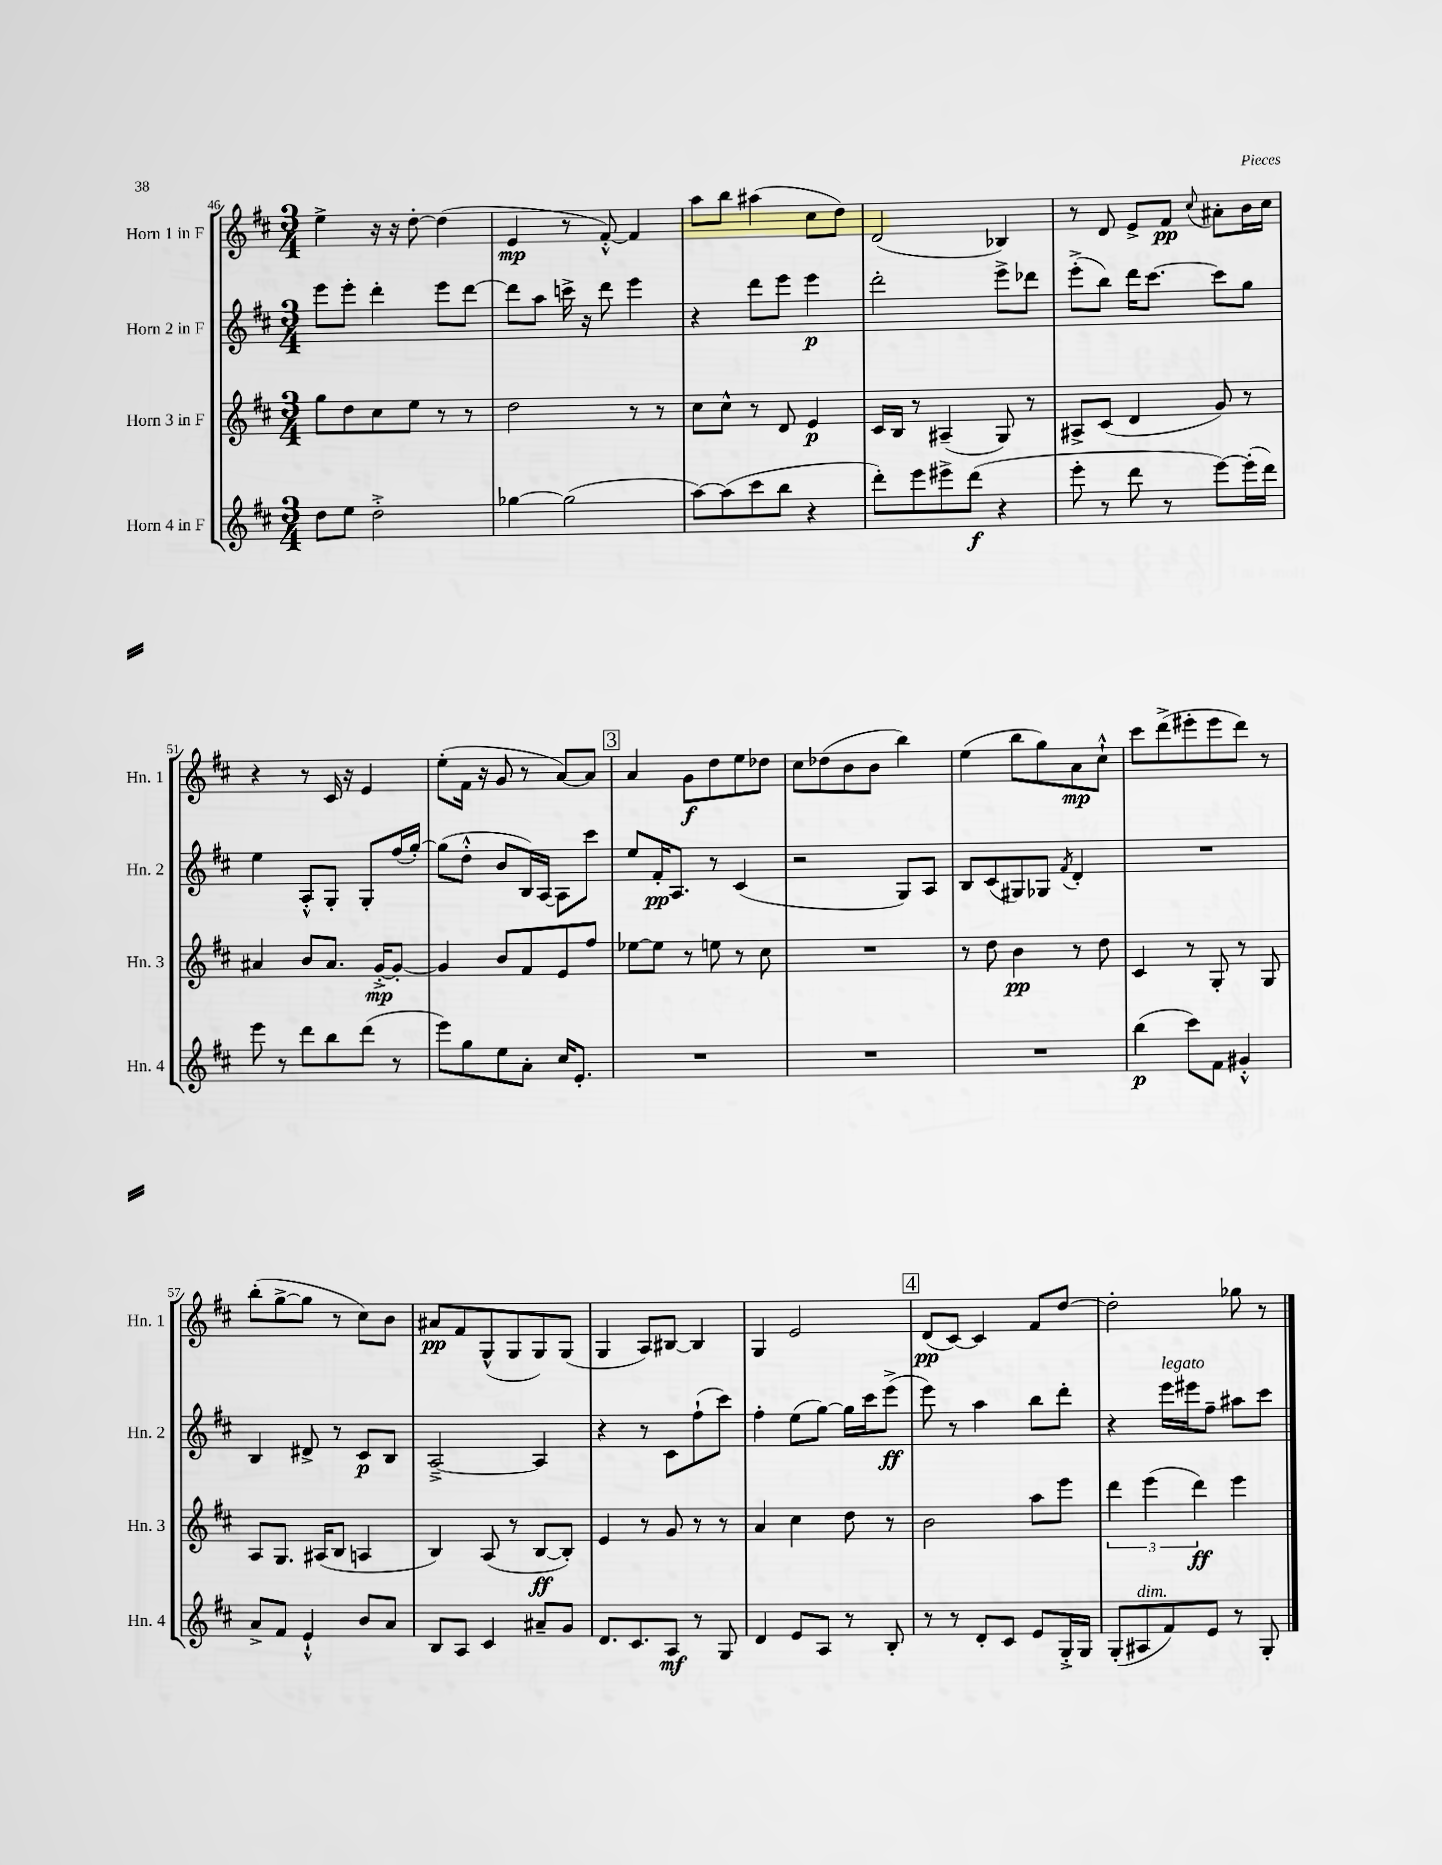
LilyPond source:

<<
\new StaffGroup <<
\new Staff = "s0" \with { instrumentName = "Horn 1 in F" shortInstrumentName = "Hn. 1" } {
    \clef treble \key d \major \numericTimeSignature \time 3/4
    e''4-> r16 r16 d''8~-. d''4( |
    e'4\mp r8 fis'8~-.-^) fis'4 |
    a''8 b''8 ais''4( cis''8 d''8) |
    d'2( bes4) |
    r8 d'8 e'8-> fis'8\pp \appoggiatura { cis''8 } ais'8-. b'16 cis''16 |
    r4 r8 cis'16 r16 e'4 |
    e''8-.( fis'16 r16 g'8 r8 a'8~) a'8 |
    \mark \markup { \box "3" } a'4 g'8\f d''8 e''8 des''8 |
    cis''8 des''8( b'8 b'8 b''4) |
    e''4( b''8 g''8) a'8\mp cis''8-!-^ |
    cis'''8 d'''8->( eis'''8-. eis'''8 d'''8) r8 |
    b''8-.( g''8~-> g''8 r8 cis''8) b'8 |
    ais'8\pp fis'8 g8-^( g8 g8) g8( |
    g4 a8) bis8~ bis4 |
    g4 e'2 |
    \mark \markup { \box "4" } d'8\pp( cis'8~) cis'4 fis'8 d''8~ |
    d''2-. ges''8 r8 \bar "|." |
}
\new Staff = "s1" \with { instrumentName = "Horn 2 in F" shortInstrumentName = "Hn. 2" } {
    \clef treble \key d \major \numericTimeSignature \time 3/4
    e'''8 e'''8-. d'''4-. e'''8 d'''8~ |
    d'''8 a''8 c'''16-> r16 d'''8 e'''4 |
    r4 d'''8 e'''8 e'''4\p |
    d'''2-. e'''8-> des'''8 |
    e'''8-.->( b''8) d'''16 cis'''8.~ cis'''8 g''8 |
    e''4 a8-.-^ g8-. g8-. fis''16( g''16~-.) |
    g''8( d''8-.-^ b'8 b16) a16~ a8 cis'''8 |
    \mark \markup { \box "3" } e''8 fis'16-.\pp a8. r8 cis'4( |
    r2 g8) a8 |
    b8 cis'8( gis8) ges8 \acciaccatura { fis'8 } d'4-. |
    R2. |
    b4 dis'8-> r8 cis'8\p b8 |
    a2~---> a4 |
    r4 r8 cis'8 fis''8-!( cis'''8) |
    fis''4-. e''8( g''8~) g''16 cis'''16 e'''8->\ff( |
    \mark \markup { \box "4" } e'''8) r8 a''4 b''8 d'''8-. |
    r4 e'''16^\markup { \italic "legato" } eis'''16 fis''8-- ais''8 cis'''8 \bar "|." |
}
\new Staff = "s2" \with { instrumentName = "Horn 3 in F" shortInstrumentName = "Hn. 3" } {
    \clef treble \key d \major \numericTimeSignature \time 3/4
    g''8 d''8 cis''8 e''8 r8 r8 |
    d''2 r8 r8 |
    cis''8 cis''8-^ r8 d'8 e'4\p |
    cis'16 b16 r8 ais4--( g8) r8 |
    ais8-> cis'8( d'4 g'8) r8 |
    ais'4 b'8 ais'8. g'16~-.->\mp g'8~-. |
    g'4 b'8 fis'8 e'8 fis''8 |
    \mark \markup { \box "3" } ees''8~ ees''8 r8 e''8 r8 cis''8 |
    R2. |
    r8 d''8 b'4\pp r8 d''8 |
    cis'4 r8 g8-. r8 g8 |
    a8 g8. ais16( b8 a4 |
    b4) a8( r8 b8~\ff b8-.) |
    e'4 r8 g'8 r8 r8 |
    a'4 cis''4 d''8 r8 |
    \mark \markup { \box "4" } b'2 a''8 e'''8 |
    \tuplet 3/2 { d'''4 e'''4( d'''4\ff) } e'''4 \bar "|." |
}
\new Staff = "s3" \with { instrumentName = "Horn 4 in F" shortInstrumentName = "Hn. 4" } {
    \clef treble \key d \major \numericTimeSignature \time 3/4
    d''8 e''8 d''2-.-> |
    ges''4~ ges''2( |
    a''8~) a''8( cis'''8 b''8 r4 |
    d'''8-.) e'''8 eis'''8-> d'''8\f( r4 |
    e'''8-. r8 d'''8 r8 e'''8~) e'''16-.( d'''16) |
    e'''8 r8 d'''8 b''8 d'''8( r8 |
    e'''8) g''8 e''8 a'8-. cis''16 e'8.-. |
    \mark \markup { \box "3" } R2. |
    R2. |
    R2. |
    b''4\p( cis'''8) fis'8 gis'4-.-^ |
    a'8-> fis'8 e'4-!-^ b'8 a'8 |
    b8 a8 cis'4 ais'8-- g'8 |
    d'8. cis'8. a8\mf r8 g8 |
    d'4 e'8 a8 r8 b8-. |
    \mark \markup { \box "4" } r8 r8 d'8-. cis'8 e'8 g16-.-> g16 |
    g8-.( ais8^\markup { \italic "dim." } fis'8) e'8 r8 g8-. \bar "|." |
}
>>
>>
\layout { \context { \Score currentBarNumber = #46 } }
